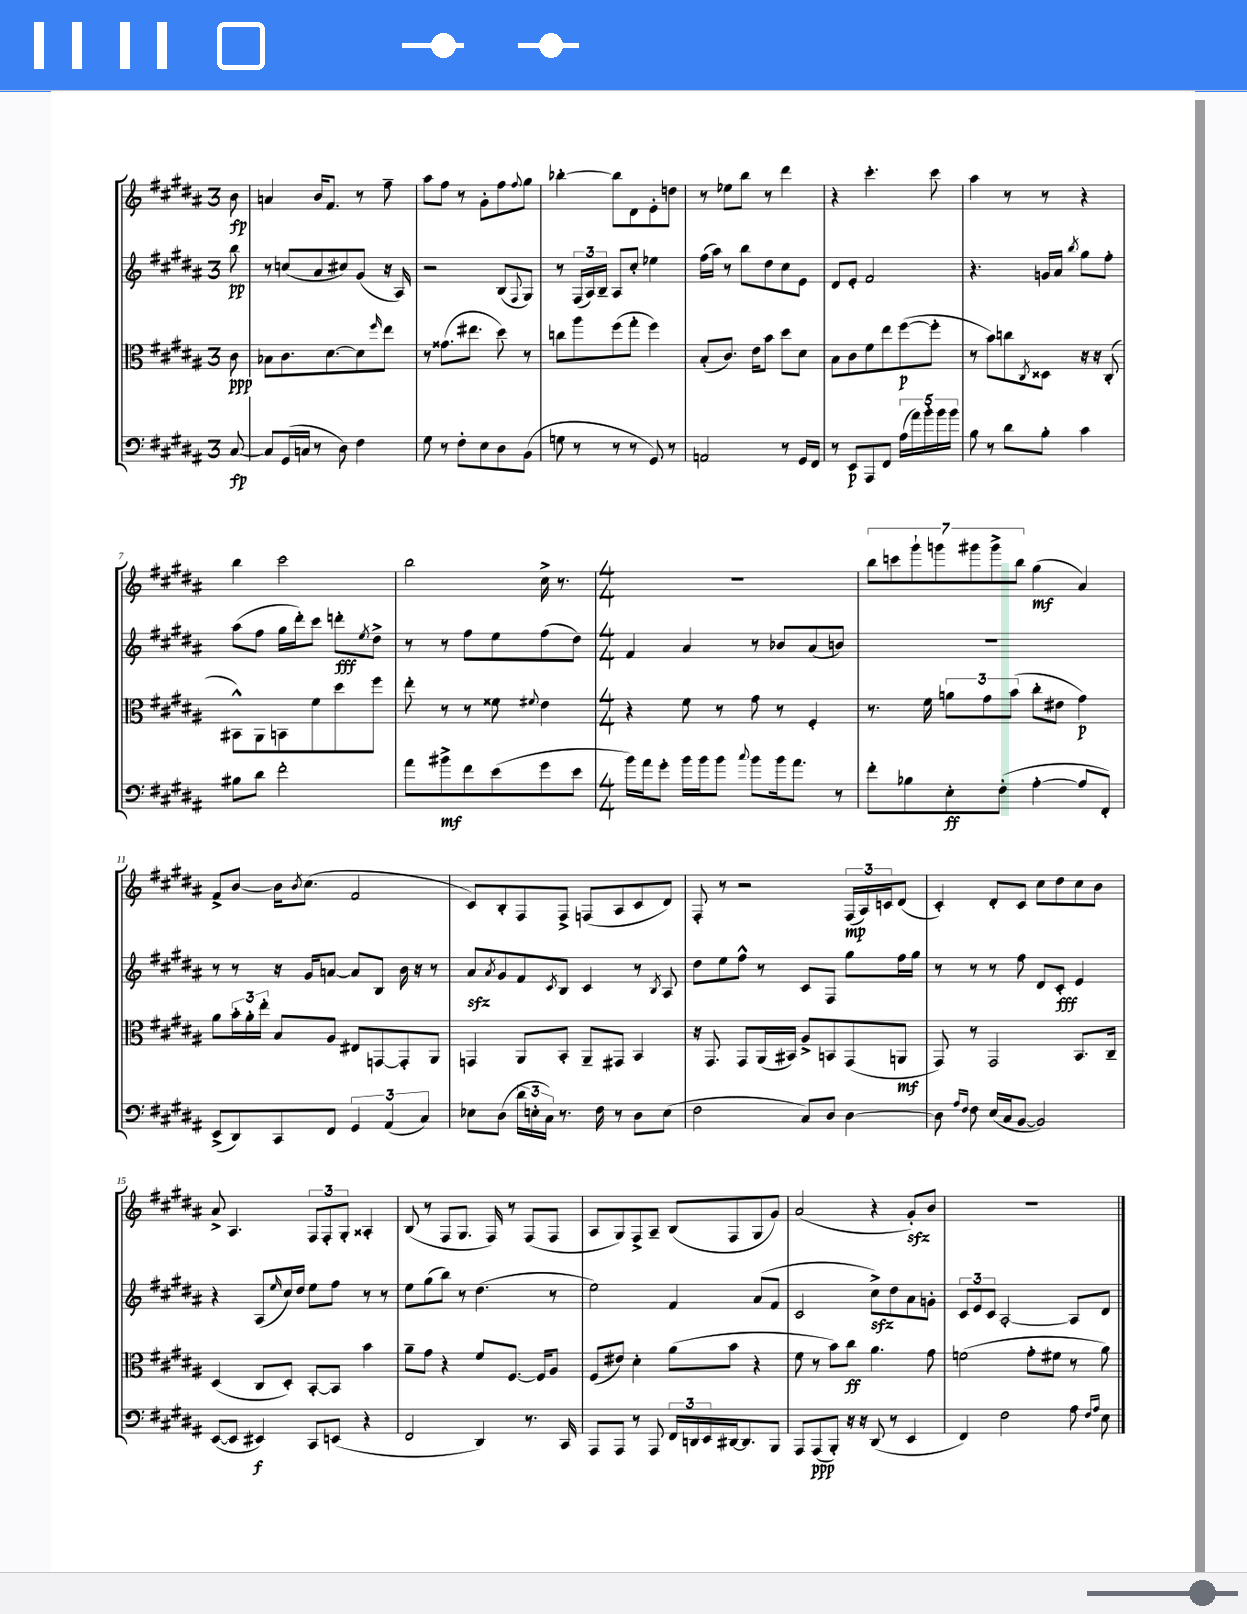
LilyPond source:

<<
\new StaffGroup <<
\new Staff = "s0" {
    \clef treble \key b \major \once \override Staff.TimeSignature.style = #'single-digit \time 3/4 \partial 8
    b'8\fp |
    a'4 b'16 fis'8. r8 fis''8-- |
    ais''8 fis''8 r8 gis'8-. fis''8 \appoggiatura { fis''8 } gis''8 |
    bes''4~-. bes''8 dis'8 e'8-. d''8 |
    r8 ees''8 b''8 r8 dis'''4 |
    r4 cis'''4.-. cis'''8 |
    ais''4 r8 r8 r4 |
    b''4 cis'''2 |
    b''2 cis''16-> r8. |
    \numericTimeSignature \time 4/4 R1 |
    \tuplet 7/4 { b''8 c'''8 gis'''8-! g'''8 gis'''8 gis'''8-> b''8 } gis''4\mf( ais'4) |
    fis'8-> b'8~ b'16 \acciaccatura { b'8 } cis''8.( fis'2 |
    cis'8) b8-. fis8 fis8-> f8( ais8 cis'8 dis'8) |
    fis8-. r8 r2 \tuplet 3/2 { fis16\mp( ais16) c'16 } dis'8( |
    cis'4-.) dis'8-. cis'8 cis''8 dis''8 cis''8 b'8 |
    ais'8-> ais4. \tuplet 3/2 { fis8 fis8-. gis8-. } aisis4-. |
    b8( r8 fis8 gis8. fis16) r8 fis8( fis8 |
    ais8 gis8) fis8-> ais8-- b8( fis8 gis8 gis'8) |
    ais'2( r4 gis'8-.\sfz) b'8 |
    R1 \bar "|." |
}
\new Staff = "s1" {
    \clef treble \key b \major \once \override Staff.TimeSignature.style = #'single-digit \time 3/4 \partial 8
    b''8\pp |
    r8 c''8( ais'8 cis''8) gis'8( r16 ais16) |
    r2 b8( \appoggiatura { fis8 } gis8) |
    r8 \tuplet 3/2 { fis16( ais16) b16-- } ais8 cis''8-. ees''4 |
    fis''16( ais''16) r8 b''8 dis''8 cis''8 e'8 |
    dis'8 e'8-. fis'2 |
    r4. g'16 ais'16 \acciaccatura { b''8 } gis''8 fis''8-. |
    ais''8( fis''8 gis''16 dis'''16-.) cis'''8 d'''8-.\fff \acciaccatura { e''8 } dis''8-> |
    r8 r8 fis''8 e''8 fis''8( dis''8) |
    \numericTimeSignature \time 4/4 fis'4 ais'4 r8 bes'8 ais'8( b'8) |
    R1 |
    r8 r8 r16 gis'16 a'8~ a'8 b8 b'16 r16 r8 |
    ais'8\sfz \acciaccatura { ais'8 } gis'8 fis'8 \acciaccatura { cis'8 } b8 cis'4 r8 \acciaccatura { b8 } ais8 |
    dis''8 e''8 fis''8-^ r8 cis'8 fis8 gis''8 fis''16 gis''16 |
    r8 r8 r8 fis''8 dis'8 cis'8-.\fff e'4 |
    r4 ais8( \grace { e''16 } cis''16) dis''16 e''8 fis''8 r8 r8 |
    e''8 gis''8( b''8) r8 dis''4.( r8 |
    e''2) fis'4 ais'8( fis'8 |
    cis'2 cis''8->\sfz) dis''8 ais'8 g'8-. |
    \tuplet 3/2 { cis'8 e'8 cis'8 } ais2~-. ais8 dis'8 \bar "|." |
}
\new Staff = "s2" {
    \clef alto \key b \major \once \override Staff.TimeSignature.style = #'single-digit \time 3/4 \partial 8
    cis'8\ppp |
    bes8 cis'8. dis'8.~ dis'8 \grace { fis''16 } e''8 |
    r8 gisis'8.( eis''8. dis''8) r8 |
    c''8 ais''8 fis''8( gis''8-. fis''4) |
    b8-.( cis'8.) e'16 b'8 dis''8 dis'8 |
    b8 cis'8 fis'8 e''8 fis''8~\p( fis''8-. |
    r8 b'8) c''8 \acciaccatura { cis8 } disis8 r16 r16 cis8-.( |
    bis,8-^) ais,8 b,8 fis'8 dis''8 fis''8 |
    e''8-. r8 r8 fisis'8 \appoggiatura { fis'8 } e'4 |
    \numericTimeSignature \time 4/4 r4 fis'8 r8 gis'8 r8 fis4-. |
    r8. fis'16 \tuplet 3/2 { a'8 gis'8 b'8( } cis''8-. eis'8 gis'4\p) |
    ais'8 \tuplet 3/2 { b'16-. ais'16-. e''16-. } b8 ais8 eis8 g,8~ g,8-. ais,8 |
    g,4 ais,8 b,8-. ais,8-- gis,8 b,4 |
    r16 gis,8. gis,8 ais,16( bis,16) ais8-> b,8 gis,8( a,8\mf |
    gis,8) r8 gis,2 b,8. cis16-- |
    dis4( cis8 dis8-.) b,8~-. b,8 b'4 |
    ais'8-- gis'8 r4 fis'8 fis8.~ fis16 ais8 |
    fis8( eis'8) dis'4-. ais'8( b'8 r4 |
    fis'8 r8 b'8) cis''8\ff ais'4. gis'8 |
    f'2( gis'8-. fis'8 r8 ais'8) \bar "|." |
}
\new Staff = "s3" {
    \clef bass \key b \major \once \override Staff.TimeSignature.style = #'single-digit \time 3/4 \partial 8
    cis8~\fp |
    cis8 gis,16( c16 r8 dis8) fis4 |
    gis8 r8 fis8-. e8 dis8 b,8( |
    g8 r8 r8 r8 gis,8) r8 |
    a,2 r8 gis,16 fis,16 |
    r8 e,8\p ais,,8 fis,8 \tuplet 5/4 { ais16( ais'16) b'16-. b'16 b'16 } |
    b8 r8 dis'8 b8-. cis'4 |
    bis8 dis'8 fis'2-. |
    ais'8 bis'8->\mf fis'8 e'8( gis'8 e'8 |
    \numericTimeSignature \time 4/4 b'16) ais'16 gis'8-. b'16 b'16 b'8 \appoggiatura { cis''8 } b'8 b'16 ais'8. r8 |
    fis'8-. bes8 e8-.\ff fis8-.( ais4~-. ais8 fis,8-.) |
    e,8->( dis,8) cis,8 fis,8 \tuplet 3/2 { gis,4 ais,4( cis4) } |
    ees8 dis8( \tuplet 3/2 { dis'16 e16-. cis16) } r8. fis16 r8 dis8 e8( |
    fis2 cis8) dis8 dis4~ |
    dis8 \grace { ais16 fis16 } fis8 e16( cis16 b,8~ b,2) |
    e,8~( e,8 eis,4\f) cis,8 e,8( r4 |
    fis,2 dis,4) r8. cis,16 |
    ais,,8 ais,,8 r8 ais,,8 \tuplet 3/2 { fis,16 d,16 e,16 } dis,16~ dis,8. b,,8 |
    ais,,8 ais,,8\ppp( b,,8-.) r16 r16 dis,8( r8 e,4 |
    fis,4) fis2 ais8 \grace { fis16 ais16 } e8 \bar "|." |
}
>>
>>
